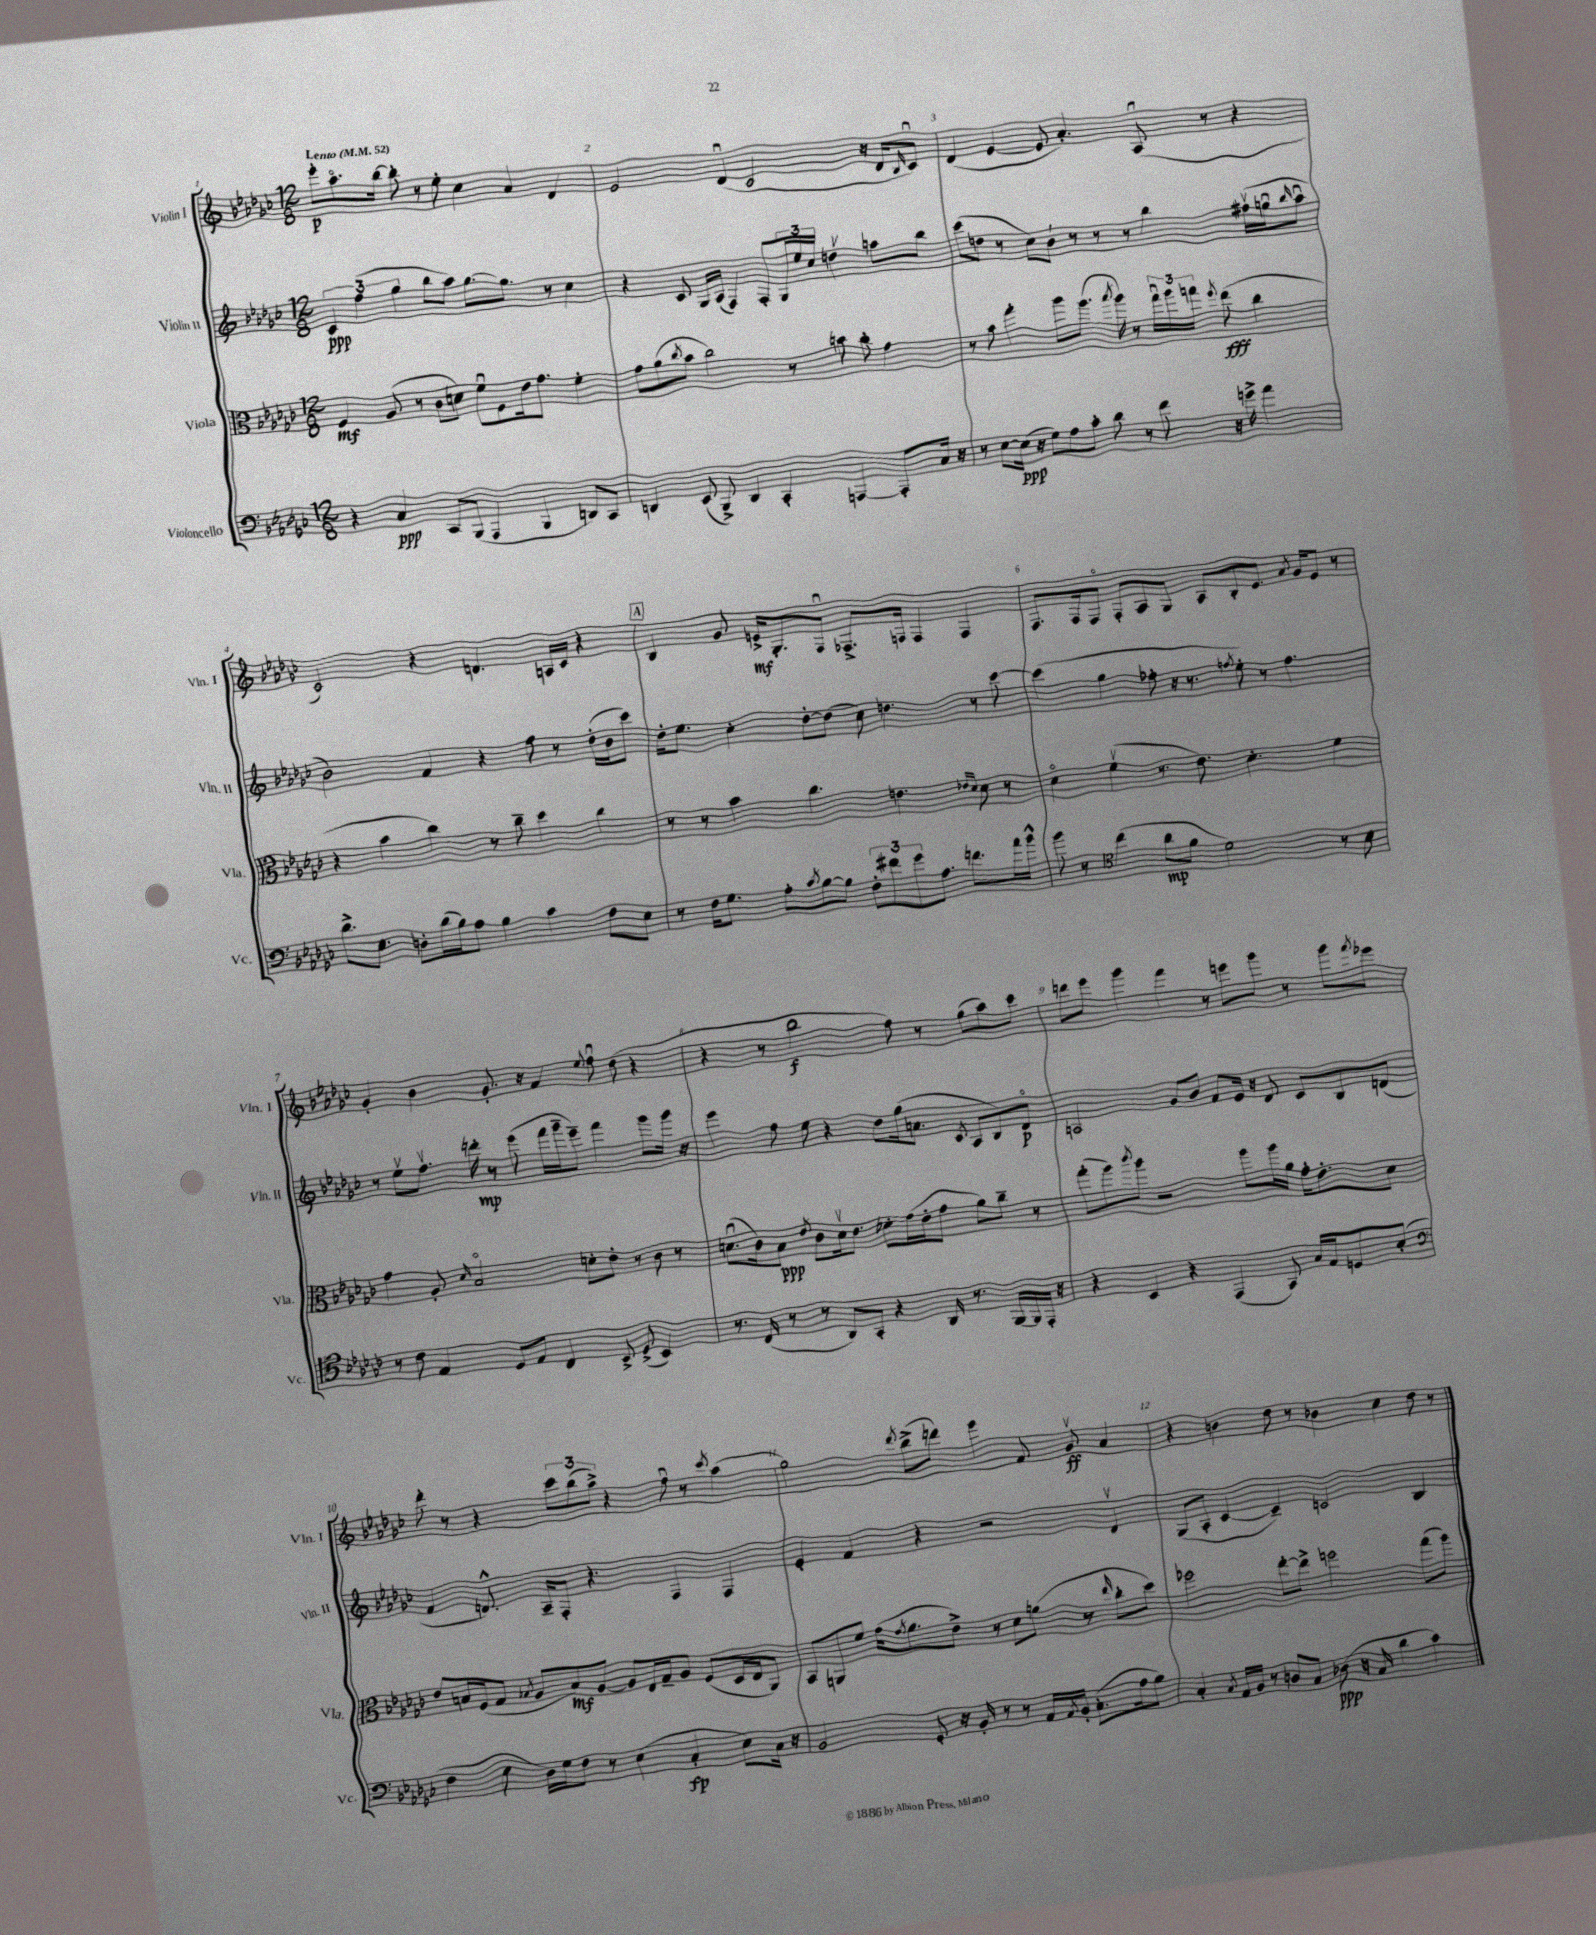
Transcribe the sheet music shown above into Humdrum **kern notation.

**kern	**kern	**kern	**kern
*staff4	*staff3	*staff2	*staff1
*clefF4	*clefC3	*clefG2	*clefG2
*k[b-e-a-d-g-c-]	*k[b-e-a-d-g-c-]	*k[b-e-a-d-g-c-]	*k[b-e-a-d-g-c-]
*M12/8	*M12/8	*M12/8	*M12/8
*MM52	*MM52	*MM52	*MM52
4r	4F	6c-	8eee-'
.	.	.	8.aa-o
.	.	(6ff	.
4C-	(8A-	.	.
.	.	.	[16bb-
.	.	6gg-	.
.	8r	.	8bb-']
8CC-	8c-	8bb-	8r
(8BBB-	8d)	8aa-)	8ee-'
4AAA-	8fu	[8.gg-	4cc-
.	8F	.	.
.	.	8.gg-]	.
4BBB-	16e-	.	4a-
.	8.g-	.	.
.	.	8r	.
8DD)	4f'	4cc-	4d-
8CC-	.	.	.
=	=	=	=
4DD	8g-	4r	2e-
.	(8a-	.	.
.	8qcc-	.	.
(8EE-	8b-	8c-	.
8BBB-^)	2cc-)	16G-	.
.	.	(16A-	.
4DD	.	4F)	(4d-u
4CC-'	.	8F'	2c-
.	8r	24G-	.
.	.	24ee-	.
.	.	24cc-	.
[4AAA	8b	4ddv	.
.	8cc-'	.	.
8AAA']	4g-	8aa	16r
.	.	.	16d-
.	.	.	16qqB-
16C-	.	8bb-	8c-u)
16r	.	.	.
=	=	=	=
8r	8r	(8ccc-	(4d-
[8E-	8b-	8dd	.
(16E-]	4gg-'	8r	[4e-
16r	.	.	.
8G-)	.	8cc-)	.
8A-	8aa-	8b-`	8e-]
8c-'	(8.aa-	8r	4.a-')
8d-	.	8r	.
.	8qbb-	.	.
.	16aa-)	.	.
8r	8r	8r	.
8f	24gg-u	4bb-	(8A-u
.	24aa-	.	.
.	24gg	.	.
.	8qff	.	.
16r	(8ee-	.	8r
16g^	.	.	.
4a-	4cc-	(16ff#v	4r
.	.	16ggu	.
.	.	16qqbb-	.
.	.	8aa-u	.
=	=	=	=
8.d-^	4r	2b-)	2c-)
8.E-	.	.	.
.	4b-	.	.
8D'	.	.	.
(16d-	4cc-)	4f	4r
16B-)	.	.	.
8A-	.	.	.
4B-	8r	4r	4.d
.	8cc-~	.	.
4c-	4dd-	8ff	.
.	.	8r	16A
.	.	.	16c-
8F	4cc-	(16dd-'	4r
.	.	16b-	.
8E-	.	8ccc-)	.
=	=	=	=
8r	8r	16dd-'	4B-
.	.	8.ee-	.
16F	8r	.	.
8.G-	.	.	.
.	4b-	4cc-'	8g-
8A-'	.	.	16e^
.	.	.	8.G-'
8qc-	.	.	.
[8B-	4.cc-	[8dd-'	.
8B-]	.	(8dd-]	8Fu
12F'	.	8cc-)	8.F-^
12f#	.	.	.
.	4.e	4.dd	.
12g-	.	.	.
.	.	.	16F
8.A-	.	.	4F
8.f	.	.	.
.	16qqe-	.	.
.	16qqd-	.	.
.	8d-	8r	4F
16a-	8r	[8ccc-	.
16b-^^	.	.	.
=	=	=	=
8b-	4d-o	(4ccc-]	8.F
8r	.	.	.
.	.	.	16F
*clefC4	*	*	*
(4cc-	(4fv	4gg-	8Fo
.	.	.	8F'
8a-	8.r	8ff-'	8A-
8f	.	16r	8G-
.	8.e-)	8.r	.
2d-)	.	.	8A-
.	.	8qff	.
.	4.d-'	8ee-')	8B-'
.	.	8r	8.e-
.	.	4.ff	.
.	.	.	8qa-
.	.	.	16g-
8r	4f	.	8e-
8B-	.	.	8r
=	=	=	=
8r	4g-	8r	4g-'
8c-	.	8ee-v	.
4E-	8A-'	8.ffv	4b-
.	16qqd-	.	.
.	2B-o	.	.
.	.	16ddd'	.
8D-	.	8r	8.g-'
8E-	.	(8eee-	.
.	.	.	16r
4C-	.	16fff	4f
.	.	16ggg-~	.
.	8d'	8eee-~)	.
.	.	.	8qqee-
8BB-^	8e-'	4fff	8ffu
(8D-^	8r	.	(8dd-
4BB-)	8c-	8ggg-	4r
.	8r	16ggg-	.
.	.	16r	.
=	=	=	=
8.r	(8.du	4eee-	4r
(16C-	16c-)	.	.
8r	8B-	8ff	8r
.	8qe-	.	.
8r	8c-	8ee-	2bb-
8AA-)	16dv	4r	.
.	8.e-	.	.
8GG-'	.	.	.
4r	8d-'	8dd-	.
.	(16g-	(16gg-	8ff)
.	16e-'	8.a	.
16AA-	8g-	.	8r
8.r	.	.	.
.	.	8qc-	.
.	8a-)	8A-	(8gg-
[16FF	8cc-~	8B-)	8aa-)
16FF]	.	.	.
16EE-'	8r	8d-o	8ccc-
16r	.	.	.
=	=	=	=
4r	(8gg-'	2A	8ddd
.	8aa-)	.	8eee-
.	8qccc-	.	.
4BB-	8aa-	.	4ggg-
.	2r	.	.
4r	.	8g-	4fff
.	.	8b-	.
(4EE-	.	8f	8r
.	8aa-	16e-	8eee
.	.	16r	.
8GG-)	16aa-	8d-	8ggg-
.	16a-	.	.
16G-	16g-'	8c-	8r
16E-	8.e-'	.	.
8D	.	8B-	8ggg-
.	.	.	8qfff
(8B-'	8d-	(8d	8eee-
=	=	=	=
*clefF4	*	*	*
4F	8e-	4f	8ddd-'
.	16B	.	8r
.	(16F	.	.
8E-	8G-	8.d^^)	4r
.	8qB-	.	.
16D-)	8A-	.	.
16G-	.	16A-~	.
8F	8B-)	8F'	12ccc-
.	.	.	(12bb-
8r	[8A-	4.r	.
.	.	.	12aa-^)
(4E-	8A-]	.	4r
.	16E-	.	.
.	16G-~	.	.
4C-'	8A-	4F	8ffu
.	(8F	.	8r
.	.	.	8qccc-
8E-)	16D-	4F	(4aa-
.	16E-	.	.
16C-	8AA-)	.	.
16r	.	.	.
=	=	=	=
2BB-	8BB-	4e-'	2gg-)
.	8AA	.	.
.	8f	4f	.
.	(16g-	.	.
.	8qg-	.	.
.	8.a-	.	.
.	.	.	8qddd-
8GG-'	.	4r	(8bb-^
16r	8e-^)	.	8ddd)
16BB-'	.	.	.
8r	8r	2r	4eee-
8r	8d-	.	.
16AA-	(8a	.	8f
8qAA-	.	.	.
16BB-'	.	.	.
(8.C-'	8r	.	8g-v
.	16qqee-	.	.
.	8cc-'	4d-v	4a-
16A-	.	.	.
8B-)	8dd-)	.	.
=	=	=	=
4C-'	2ff-	(8G-	4r
.	.	8A-'	.
8qC-	.	.	.
16AA-	.	[4c-	4b
16BB-	.	.	.
8r	.	.	.
8D	[8ee-'	4c-~])	8dd-
8C-	8ee-^]	.	8r
(8D-	2ff	2c	4b-
16r	.	.	.
16C-	.	.	.
4d-	.	.	4cc-
4c-)	(8gg-	4B-	8dd-
.	8aa-)	.	8r
==	==	==	==
*-	*-	*-	*-
